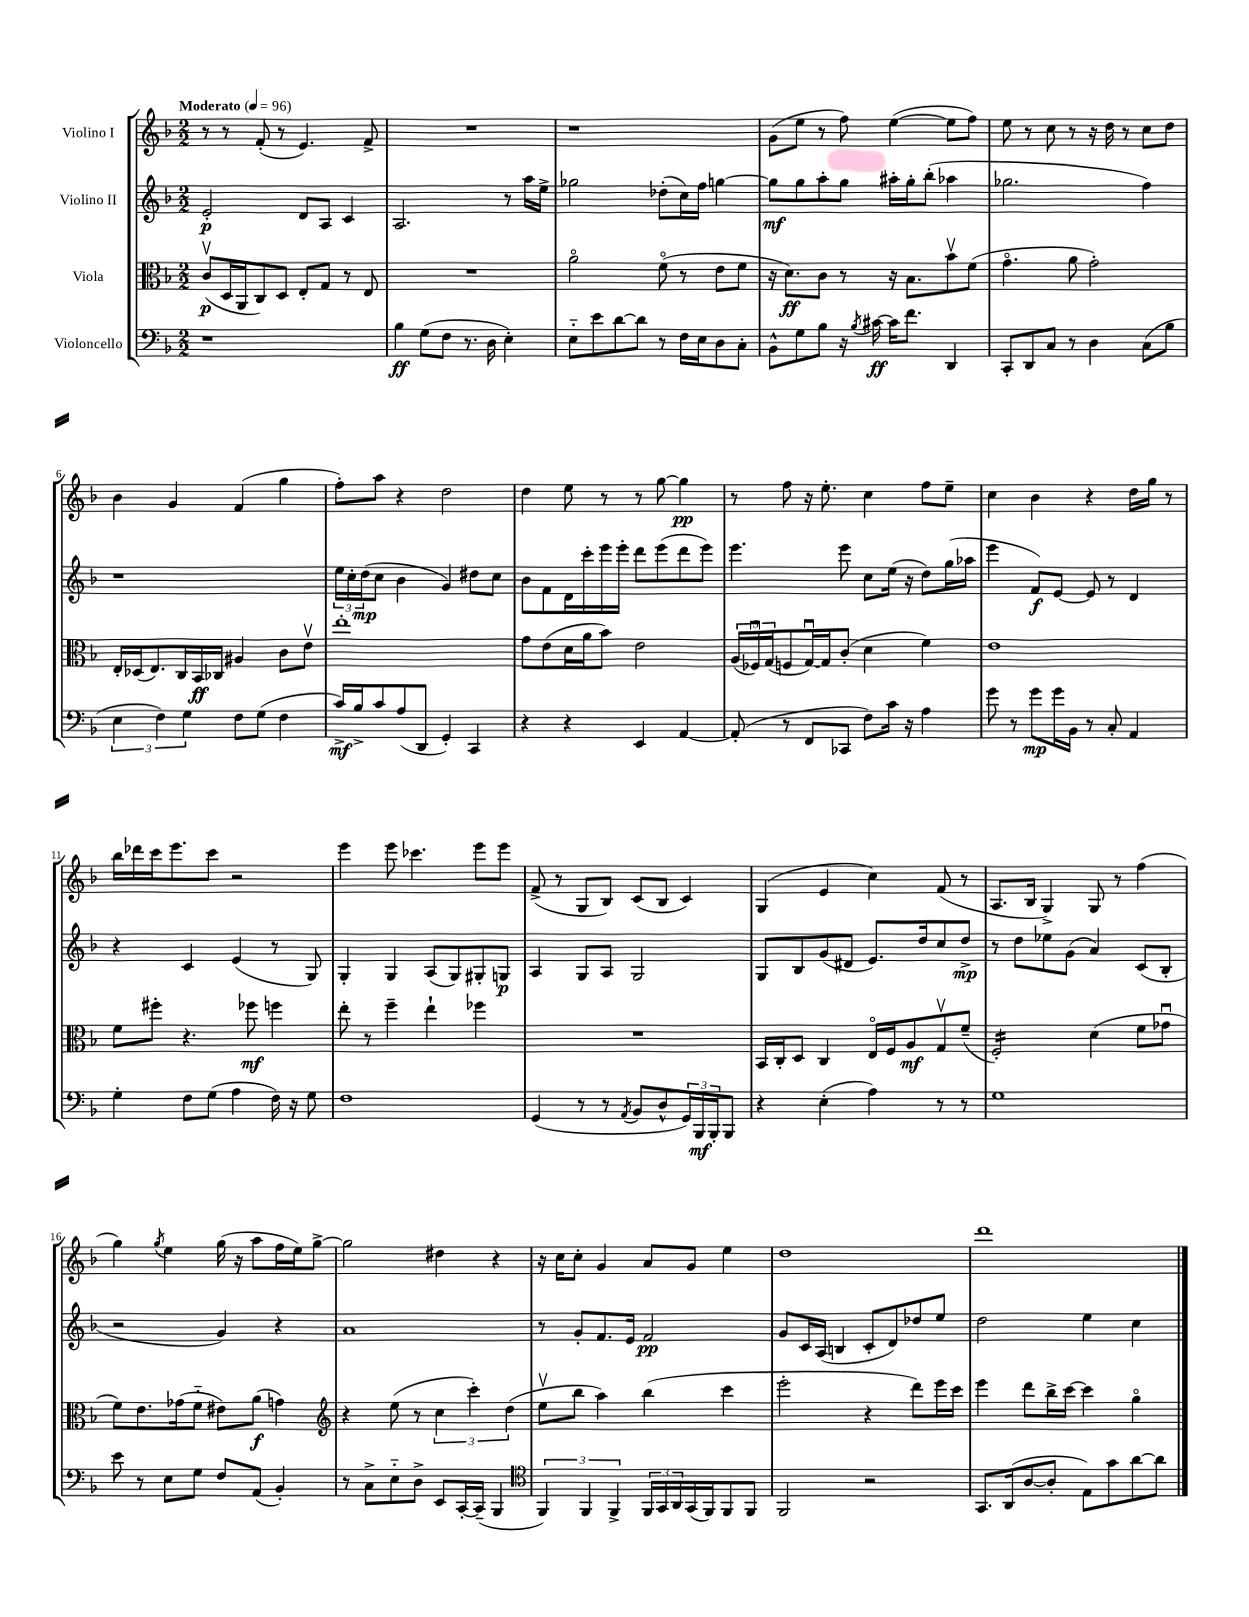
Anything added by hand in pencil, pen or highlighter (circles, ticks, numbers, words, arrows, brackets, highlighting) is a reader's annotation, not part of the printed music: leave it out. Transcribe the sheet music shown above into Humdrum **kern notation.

**kern	**kern	**kern	**kern
*staff4	*staff3	*staff2	*staff1
*clefF4	*clefC3	*clefG2	*clefG2
*k[b-]	*k[b-]	*k[b-]	*k[b-]
*M2/2	*M2/2	*M2/2	*M2/2
*MM96	*MM96	*MM96	*MM96
1r	(8cv	2e'	8r
.	16D	.	8r
.	16AA	.	.
.	8C)	.	(8f'
.	8D	.	8r
.	8E'	8d	4.e)
.	8G	8A	.
.	8r	4c	.
.	8E	.	8f^
=	=	=	=
4B-	1r	2.A	1r
(8G	.	.	.
8F	.	.	.
8.r	.	.	.
16D	.	.	.
4E')	.	8r	.
.	.	16aa	.
.	.	16ee^	.
=	=	=	=
8E'~	2ao	2gg-	1r
8e	.	.	.
[8d	.	.	.
8d]	.	.	.
8r	(8fo	(8dd-'	.
16F	8r	16cc)	.
16E	.	16ff	.
8D	8e	[4gg	.
8C'	8f	.	.
=	=	=	=
8BB-^^	16r	8gg]	(8g
.	8.d)	.	.
8G	.	8gg	8ee
8B-	8c	8aa'	8r
16r	8r	8gg	8ff)
8qB-	.	.	.
[16c#	.	.	.
16c#]	16r	16aa#'	([4ee
8.f	8.B-	16gg'	.
.	.	(8bb-'	.
4DD	8b-v	4aa-	8ee]
.	(8f	.	8ff)
=	=	=	=
8CC'	4.go	2.gg-	8ee
8DD	.	.	8r
8C	.	.	8cc
8r	8a	.	8r
4D	2g')	.	16r
.	.	.	16dd
.	.	.	8r
(8C	.	4ff)	8cc
8B-	.	.	8dd
=	=	=	=
6E	16E'	1r	4b-
.	(16D-	.	.
.	8.E)	.	.
6F)	.	.	.
.	.	.	4g
.	16C	.	.
6G	.	.	.
.	16BB-	.	.
.	16C-	.	.
8F	4A#	.	(4f
(8G	.	.	.
4F	8c	.	4gg
.	8ev	.	.
=	=	=	=
16c^)	1ee'	24ee	8ff')
.	.	24cc'	.
16B-^	.	.	.
.	.	(24dd	.
8c	.	8cc	8aa
(8A	.	4b-	4r
8DD	.	.	.
4GG')	.	4g)	2dd
4CC	.	8dd#	.
.	.	8cc	.
=	=	=	=
4r	8g	8b-	4dd
.	(8e	8f	.
4r	16d	16d	8ee
.	16a	16ccc'	.
.	8b-)	16eee	8r
.	.	16eee'	.
4EE	2e	8ddd	8r
.	.	(8eee	[8gg
[4AA	.	8ddd	4gg]
.	.	8eee)	.
=	=	=	=
(8AA']	(24A	4.eee	8r
.	24F-u)	.	.
.	(24G	.	.
8r	8F	.	8ff
8FF	[16Gu)	.	16r
.	16G]	.	8.ee'
8CC-	(8c'	8eee	.
8F)	4d	8cc	4cc
16c	.	(16ee	.
16r	.	16r	.
4A	4f)	8dd)	8ff
.	.	(16gg	8ee~
.	.	16aa-	.
=	=	=	=
8g	1e	4eee	4cc
8r	.	.	.
8g	.	8f)	4b-
16g	.	[8e	.
16BB-	.	.	.
8r	.	8e]	4r
8C'	.	8r	.
4AA	.	4d	16dd
.	.	.	16gg
.	.	.	8r
=	=	=	=
4G'	8f	4r	16bb-
.	.	.	16ddd-
.	8ff#'	.	16ccc
.	.	.	8.eee
8F	4.r	4c	.
(8G	.	.	8ccc
4A	.	(4e	2r
.	8ff-	.	.
16F)	4ff	8r	.
16r	.	.	.
8G	.	8G)	.
=	=	=	=
1F	8ee'	4G'	4eee
.	8r	.	.
.	4ff~	4G	8eee
.	.	.	4.ccc-
.	4ee`	(8A	.
.	.	8G)	.
.	4ff-	8G#'	8eee
.	.	8G	8eee
=	=	=	=
(4GG	1r	4A	(8f^
.	.	.	8r
8r	.	8G	8G
8r	.	8A	8B-)
8qAA	.	.	.
8BB-	.	2G	(8c
8D^^	.	.	8B-
24GG)	.	.	4c)
24BBB-	.	.	.
24BBB-'	.	.	.
8BBB-	.	.	.
=	=	=	=
4r	16BB-	8G	(4G
.	16C'	.	.
.	8D	8B-	.
(4E'	4C	(8g	4e
.	.	8d#	.
4A)	16Eo	8.e)	4cc)
.	16F	.	.
.	8A	.	.
.	.	16dd	.
8r	8Gv	8cc	(8f
8r	(8f~	8dd^	8r
=	=	=	=
1G	2F')	8r	8.A
.	.	8dd	.
.	.	.	16B-
.	.	8ee-	4G^)
.	.	(8g	.
.	(4d	4a)	8G
.	.	.	8r
.	8f	(8c	(4ff
.	8g-u	8B-'	.
=	=	=	=
8e	8f)	2r	4gg)
8r	8.e	.	.
.	.	.	8qgg
8E	.	.	4ee
.	(16g-	.	.
8G	8f'~	.	.
8F	8e#)	4g)	(16gg
.	.	.	16r
(8AA	(8a	.	8aa
4BB-')	4g)	4r	16ff
.	.	.	16ee)
.	.	.	[8gg^
=	=	=	=
*	*clefG2	*	*
8r	4r	1a	2gg]
8C^	.	.	.
8E'~	(8ee	.	.
8D^	8r	.	.
8EE	6cc	.	4dd#
[16CC'	.	.	.
.	6ccc')	.	.
(16CC~]	.	.	.
4BBB-	.	.	4r
.	(6dd	.	.
=	=	=	=
*clefC4	*	*	*
6FF)	8eev	8r	16r
.	.	.	16cc
.	8bb-	8g'	8cc'
6FF	.	.	.
.	4aa)	8.f	4g
6FF^	.	.	.
.	.	16e	.
24FF	(4bb-	2f	8a
24GG	.	.	.
24AA	.	.	.
(16GG	.	.	8g
16FF)	.	.	.
8FF	4ccc	.	4ee
8FF	.	.	.
=	=	=	=
2FF	2eee'	8g	1dd
.	.	16c	.
.	.	(16A	.
.	.	4B	.
2r	4r	8c'	.
.	.	8d)	.
.	8ddd)	8dd-	.
.	16eee	8ee	.
.	16ccc	.	.
=	=	=	=
8.GG	4eee	2dd	1ddd
(16AA	.	.	.
[8A	8ddd	.	.
8A']	16bb-^	.	.
.	[16ccc	.	.
8E)	4ccc]	4ee	.
8g	.	.	.
[8a	4ggo	4cc	.
8a]	.	.	.
==	==	==	==
*-	*-	*-	*-
